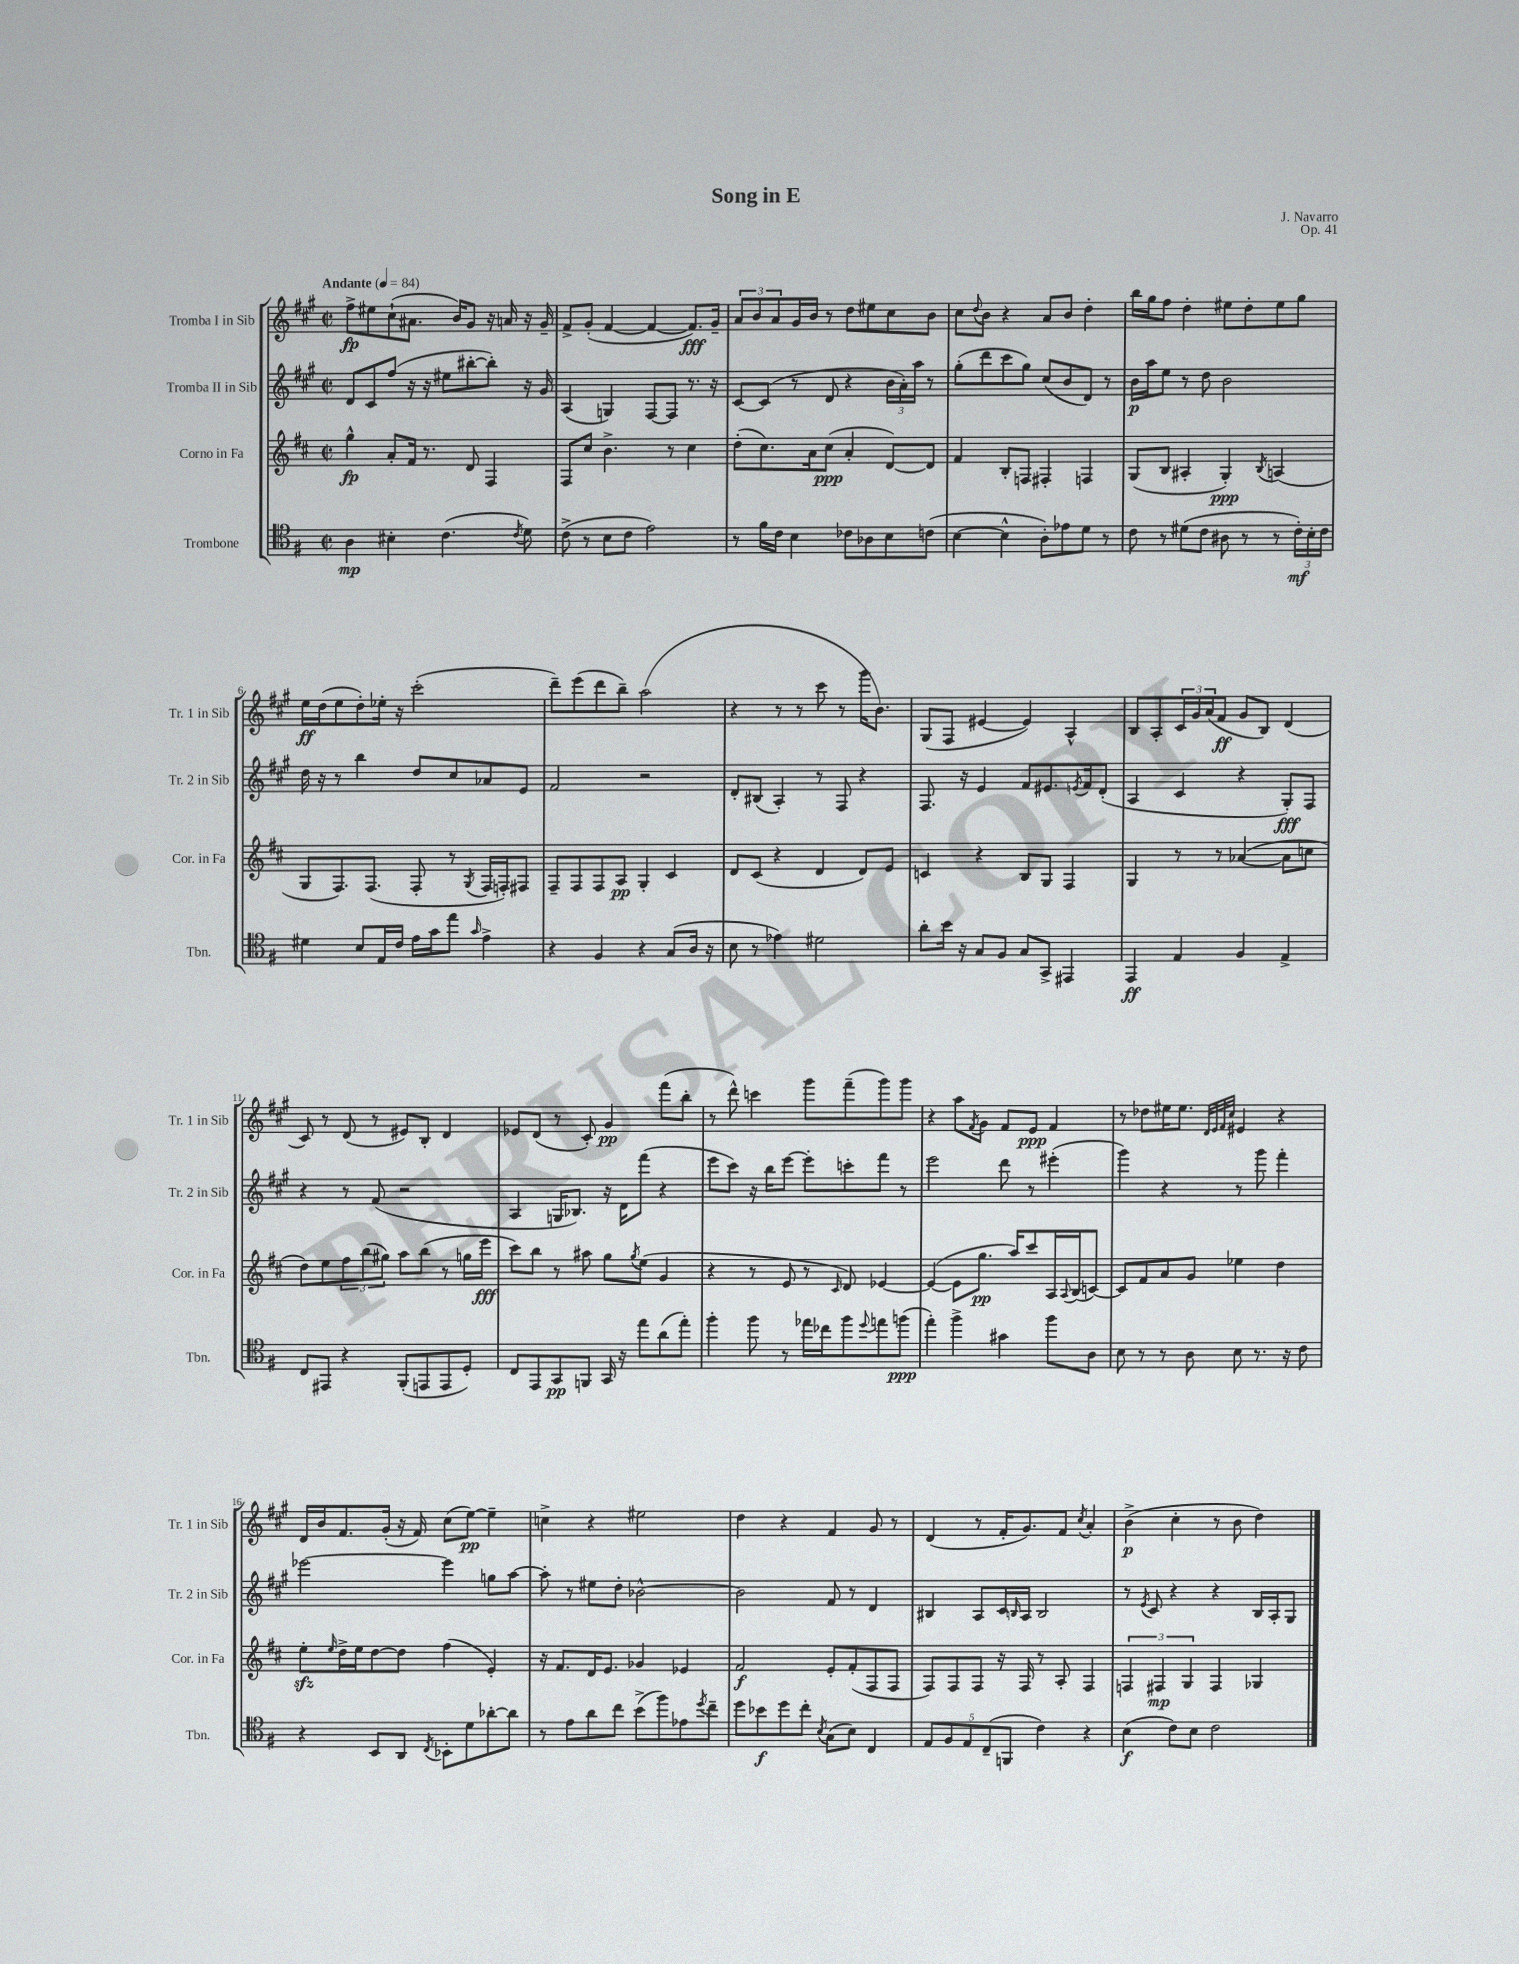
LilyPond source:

\header { title = "Song in E" composer = "J. Navarro" opus = "Op. 41" }
<<
\new StaffGroup <<
\new Staff = "s0" \with { instrumentName = "Tromba I in Sib" shortInstrumentName = "Tr. 1 in Sib" } {
    \clef treble \key a \major \defaultTimeSignature \time 2/2 \tempo "Andante" 4 = 84
    fis''8->\fp eis''8 cis''8-!( ais'8. b'16) gis'8 r16 a'16 r16 gis'16-- |
    fis'8-> gis'8-.( fis'4~ fis'4~ fis'8.\fff) gis'16-- |
    \tuplet 3/2 { a'8 b'8 a'8 } gis'16 b'16 r8 d''8 eis''8 cis''8 b'8 |
    cis''8 \appoggiatura { d''8 } b'8 r4 a'8 b'8 d''4-. |
    b''16 gis''16 fis''8 d''4-. eis''8 d''8-. eis''8 gis''8 |
    e''16\ff d''16( e''8 d''8-.) ees''16-. r16 cis'''2-.( |
    d'''8--) e'''8( d'''8 b''8--) a''2( |
    r4 r8 r8 cis'''8 r8 gis'''16 b'8.) |
    gis8( fis8 eis'4~ eis'4) a4-^ |
    b8 a8-. \tuplet 3/2 { cis'16 gis'16 a'16( } fis'8\ff gis'8 b8) d'4( |
    cis'8) r8 d'8( r8 eis'8) b8-. d'4 |
    ees'8 d'8( r8 cis'8-.) gis'4\pp fis'''8( b''8-. |
    r8 d'''8-^) c'''4 gis'''8 fis'''8--( gis'''8) gis'''8 |
    r4 a''8 \acciaccatura { fis'8 } gis'8 fis'8 e'8\ppp fis'4 |
    r8 des''8 eis''16 eis''8. \grace { d'32 e'32 fis'32 cis''32 } eis'4 r4 |
    d'16 b'16 fis'8. gis'16-.( r16 fis'16) cis''8( e''8~\pp) e''4-- |
    c''4-> r4 eis''2 |
    d''4 r4 fis'4 gis'8 r8 |
    d'4( r8 fis'16-. gis'8.) fis'8 \acciaccatura { cis''8 } a'4-. |
    b'4->\p( cis''4-. r8 b'8 d''4) \bar "|." |
}
\new Staff = "s1" \with { instrumentName = "Tromba II in Sib" shortInstrumentName = "Tr. 2 in Sib" } {
    \clef treble \key a \major \defaultTimeSignature \time 2/2
    d'8 cis'8 fis''8( r16 r16 eis''8 bis''8~-. bis''8-.) r16 gis'16 |
    a4( g4) fis8~ fis8 r8. r16 |
    cis'8~ cis'8( r8 d'8 r4 \tuplet 3/2 { b'16 a'16-.) a''16 } r8 |
    gis''8-.( d'''8 cis'''8 gis''8) cis''8( b'8 d'8) r8 |
    b'16\p a''16 e''8 r8 d''8 b'2 |
    d''16 r16 r8 b''4 d''8 cis''8 aes'8 e'8 |
    fis'2 r2 |
    d'8-. bis8( a4-.) r8 fis8 r4 |
    fis8. r16 e'4 fis'8 eis'8. \acciaccatura { e'8 } fis'16 d'8-.( |
    a4 cis'4 r4 gis8-.\fff) fis8 |
    r4 r8 fis'8( r2 |
    a4 g16 bes8.) r16 d'16 fis'''8( r4 |
    e'''8 cis'''8) r16 b''16 e'''8~ e'''8-. c'''8-. fis'''8 r8 |
    e'''2 d'''8 r8 eis'''4-.( |
    gis'''4) r4 r8 gis'''8 fis'''4-. |
    ees'''2~ ees'''4 g''8 a''8~ |
    a''8-. r8 eis''8 d''8-. bes'2~-^ |
    bes'2 fis'8 r8 d'4 |
    bis4 a8 cis'16 \grace { b16 } a16 b2 |
    r8 \acciaccatura { e'8 } cis'8 r4 r4 b16 a16-. gis8 \bar "|." |
}
\new Staff = "s2" \with { instrumentName = "Corno in Fa" shortInstrumentName = "Cor. in Fa" } {
    \clef treble \key d \major \defaultTimeSignature \time 2/2
    g''4-^\fp a'8-. fis'16 r8. d'8 fis4 |
    fis8 cis''8 b'4.-> r8 cis''4 |
    d''8-.( cis''8.) a'16 cis''8\ppp( a'4-. d'8~) d'8 |
    fis'4 b8-. f8 fis4-. f4 |
    g8( b8 ais4-. g4-.\ppp) \acciaccatura { b8 } a4( |
    g8 fis8.) fis8.( fis8-. r8 \acciaccatura { g8 } fis16 f16-.) fis8 |
    fis8-- fis8 fis8 a8\pp g4-. cis'4 |
    d'8 cis'8( r4 d'4 d'8) e'8 |
    c'4 r4 b8 g8 fis4 |
    g4 r8 r8 aes'4~( aes'8 c''8 |
    d''8) e''8 \tuplet 3/2 { fis''8 b''8( gis''8) } a''8 b''8( r8 g''16 e'''16\fff |
    cis'''8) b''8 r8 ais''8 g''8 \acciaccatura { g''8 } e''8( g'4 |
    r4 r8 e'8 r8 \grace { cis'16 } d'8) ees'4~ |
    ees'4~( ees'8 g''8.\pp a''16) cis'''8 a16 \appoggiatura { a8 } b16( c'8~) |
    c'8 fis'8 a'8 g'8 ees''4 d''4 |
    e''8-.\sfz \grace { e''16 } d''16-> e''16 d''8~ d''8 fis''4( e'4-.) |
    r16 fis'8. d'16 e'8. ges'4 ees'4 |
    fis'2\f e'8-. fis'8-.( fis8 fis8 |
    fis8) fis8 fis8 r16 fis16 r8 a8-. fis4 |
    \tuplet 3/2 { f4 fis4\mp g4 } fis4 ges4 \bar "|." |
}
\new Staff = "s3" \with { instrumentName = "Trombone" shortInstrumentName = "Tbn." } {
    \clef tenor \key g \major \defaultTimeSignature \time 2/2
    a4\mp bis4-. c'4.( \acciaccatura { c'8 } d'8) |
    c'8->( r8 b8 c'8 e'2) |
    r8 fis'16 c'16 b4 ces'8 aes8 b8 c'8( |
    b4~ b4-^ a8-.) ees'8 d'8 r8 |
    c'8 r8 dis'8( c'8 ais8 r8 r8 \tuplet 3/2 { c'16-.\mf) b16-. c'16 } |
    dis'4 b8 e16 c'16 e'16 g'16 e''8 \grace { g'16 } e'4-> |
    r4 fis4 r4 g8( a16 r16 |
    b8 r8 ees'4) dis'2 |
    a'8-. b'16 r16 g8 fis8 g8 g,8-> eis,4 |
    e,4\ff e4 fis4 e4-> |
    c8 eis,8 r4 fis,8-.( e,8 e,8 d8-.) |
    c8 e,8 g,8\pp f,8 g,16 r16 e''8 a'8( e''8-.) |
    fis''4-. fis''8 r8 ees''16 ces''16 fis''8 \appoggiatura { d''8 } e''8 f''8\ppp( |
    e''4-.) fis''4-> gis'4 fis''8 a8 |
    b8 r8 r8 a8 b8 r8. r16 c'8 |
    r4 b,8 a,8 \acciaccatura { c8 } bes,8-. d'8 aes'8~-. aes'8 |
    r8 e'8 a'8 c''8 b'8->( fis''8) ees'8 \acciaccatura { d''8 } c''8-- |
    d''8 bes'8\f d''8 c''8-. \acciaccatura { b8 } g8( b8) c4 |
    \tuplet 5/4 { e8 fis8 e8 c8--( f,8 } c'4) r4 |
    b4\f( c'8) b8 c'2 \bar "|." |
}
>>
>>
